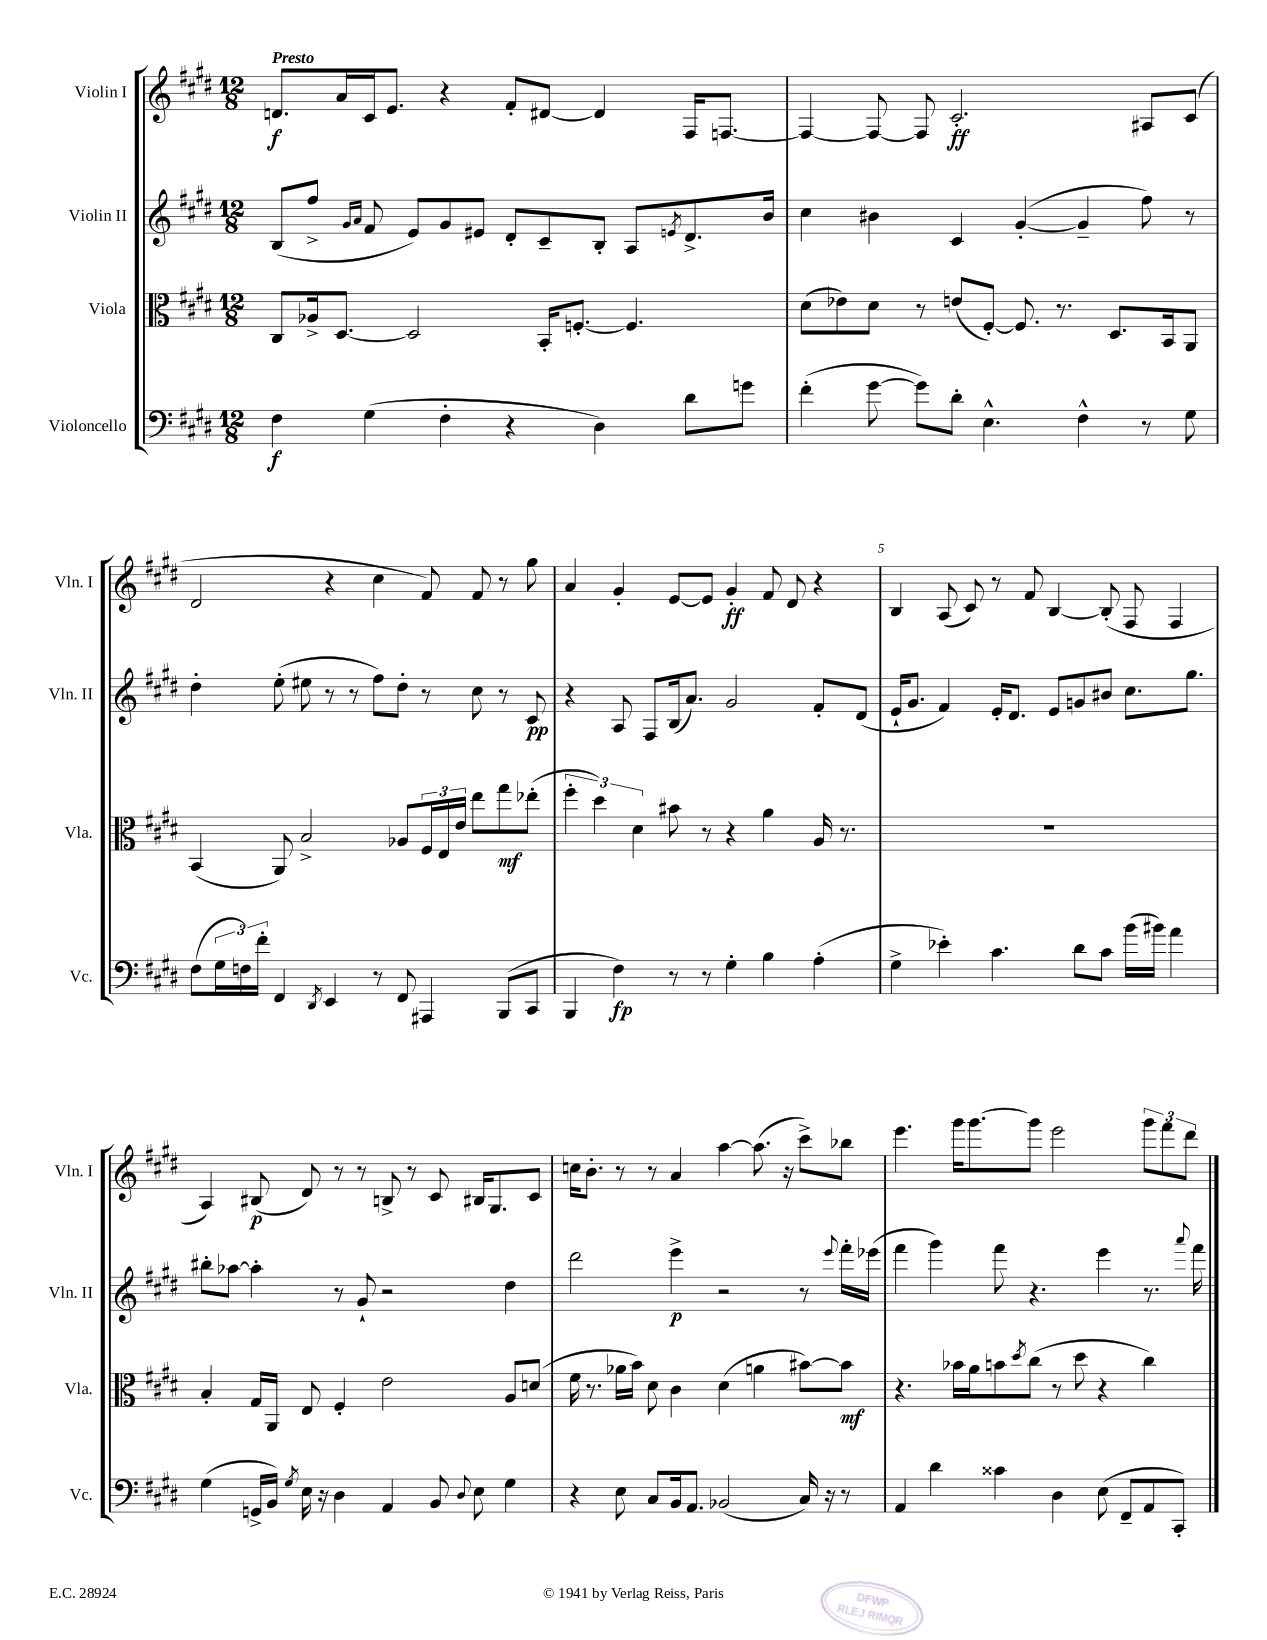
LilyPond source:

<<
\new StaffGroup <<
\new Staff = "s0" \with { instrumentName = "Violin I" shortInstrumentName = "Vln. I" } {
    \clef treble \key e \major \numericTimeSignature \time 12/8 \tempo "Presto"
    d'8.\f a'16 cis'16 e'8. r4 fis'8-. dis'8~ dis'4 fis16 f8.~ |
    f4~ f8~ f8 cis'2.-.\ff ais8 cis'8( |
    dis'2 r4 cis''4 fis'8) fis'8 r8 gis''8 |
    a'4 gis'4-. e'8~ e'8 gis'4-.\ff fis'8 dis'8 r4 |
    b4 a8( cis'8) r8 fis'8 b4~ b8-.( fis8 fis4 |
    a4) bis8\p( dis'8) r8 r8 b8-> r8 cis'8 bis16 gis8. cis'8 |
    c''16 b'8.-. r8 r8 a'4 a''4~ a''8.( r16 cis'''8->) bes''8 |
    e'''4. gis'''16 gis'''8.~ gis'''8 e'''2 \tuplet 3/2 { gis'''8 fis'''8 dis'''8 } \bar "|." |
}
\new Staff = "s1" \with { instrumentName = "Violin II" shortInstrumentName = "Vln. II" } {
    \clef treble \key e \major \numericTimeSignature \time 12/8
    b8( fis''8-> \grace { gis'16 a'16 } fis'8 e'8) gis'8 eis'8 dis'8-. cis'8-- b8-. a8 \acciaccatura { e'8 } dis'8.-> b'16 |
    cis''4 bis'4 cis'4 gis'4~-.( gis'4-- fis''8) r8 |
    dis''4-. e''8-.( eis''8 r8 r8 fis''8) dis''8-. r8 cis''8 r8 cis'8\pp |
    r4 a8 fis8 b16( a'8.) gis'2 fis'8-. dis'8( |
    e'16-! gis'8. fis'4) e'16-. dis'8. e'8 g'8 bis'8 cis''8. gis''8. |
    bis''8-. aes''8~ aes''4-. r8 gis'8-! r2 dis''4 |
    dis'''2 e'''4->\p r2 r8 \appoggiatura { e'''8 } fis'''16-. ees'''16( |
    fis'''4 gis'''4) fis'''8 r4. e'''4 r8. \appoggiatura { a'''8 } fis'''16 \bar "|." |
}
\new Staff = "s2" \with { instrumentName = "Viola" shortInstrumentName = "Vla." } {
    \clef alto \key e \major \numericTimeSignature \time 12/8
    cis8 aes16-> dis8.~ dis2 b,16-. f8.~-. f4. |
    dis'8( ees'8) dis'8 r8 e'8( fis8~-.) fis8. r8. dis8. b,16 a,8 |
    b,4( a,8) b2-> aes8 \tuplet 3/2 { fis16 e16 e'16 } e''8 gis''8\mf ees''8-.( |
    \tuplet 3/2 { fis''4-. dis''4) dis'4 } bis'8 r8 r4 a'4 a16 r8. |
    R1. |
    b4-. gis16 a,16 e8 fis4-. e'2 a8 d'8( |
    fis'16 r8. aes'16 b'16) dis'8 cis'4 dis'4( a'4 bis'8~) bis'8\mf |
    r4. bes'16 a'16 b'8 \acciaccatura { dis''8 } cis''8( r8 dis''8 r4 cis''4) \bar "|." |
}
\new Staff = "s3" \with { instrumentName = "Violoncello" shortInstrumentName = "Vc." } {
    \clef bass \key e \major \numericTimeSignature \time 12/8
    fis4\f gis4( fis4-. r4 dis4) dis'8 g'8 |
    fis'4-.( gis'8~ gis'8) dis'8-. e4.-^ fis4-^ r8 gis8 |
    fis8( \tuplet 3/2 { gis16 f16) fis'16-. } fis,4 \acciaccatura { dis,8 } e,4 r8 fis,8 ais,,4 b,,8( cis,8 |
    b,,4 fis4\fp) r8 r8 gis4-. b4 a4-.( |
    gis4-> ees'4-.) cis'4. dis'8 cis'8 b'16( bis'16) a'4 |
    gis4( g,16-> b,16) \acciaccatura { gis8 } e16 r16 dis4 a,4 b,8 \appoggiatura { dis8 } e8 gis4 |
    r4 e8 cis8 b,16 a,8. bes,2( cis16) r16 r8 |
    a,4 dis'4 cisis'4 dis4 e8( fis,8-- a,8 cis,8-.) \bar "|." |
}
>>
>>
\layout { \context { \Score \override BarNumber.break-visibility = ##(#f #t #t) barNumberVisibility = #(every-nth-bar-number-visible 5) } }
